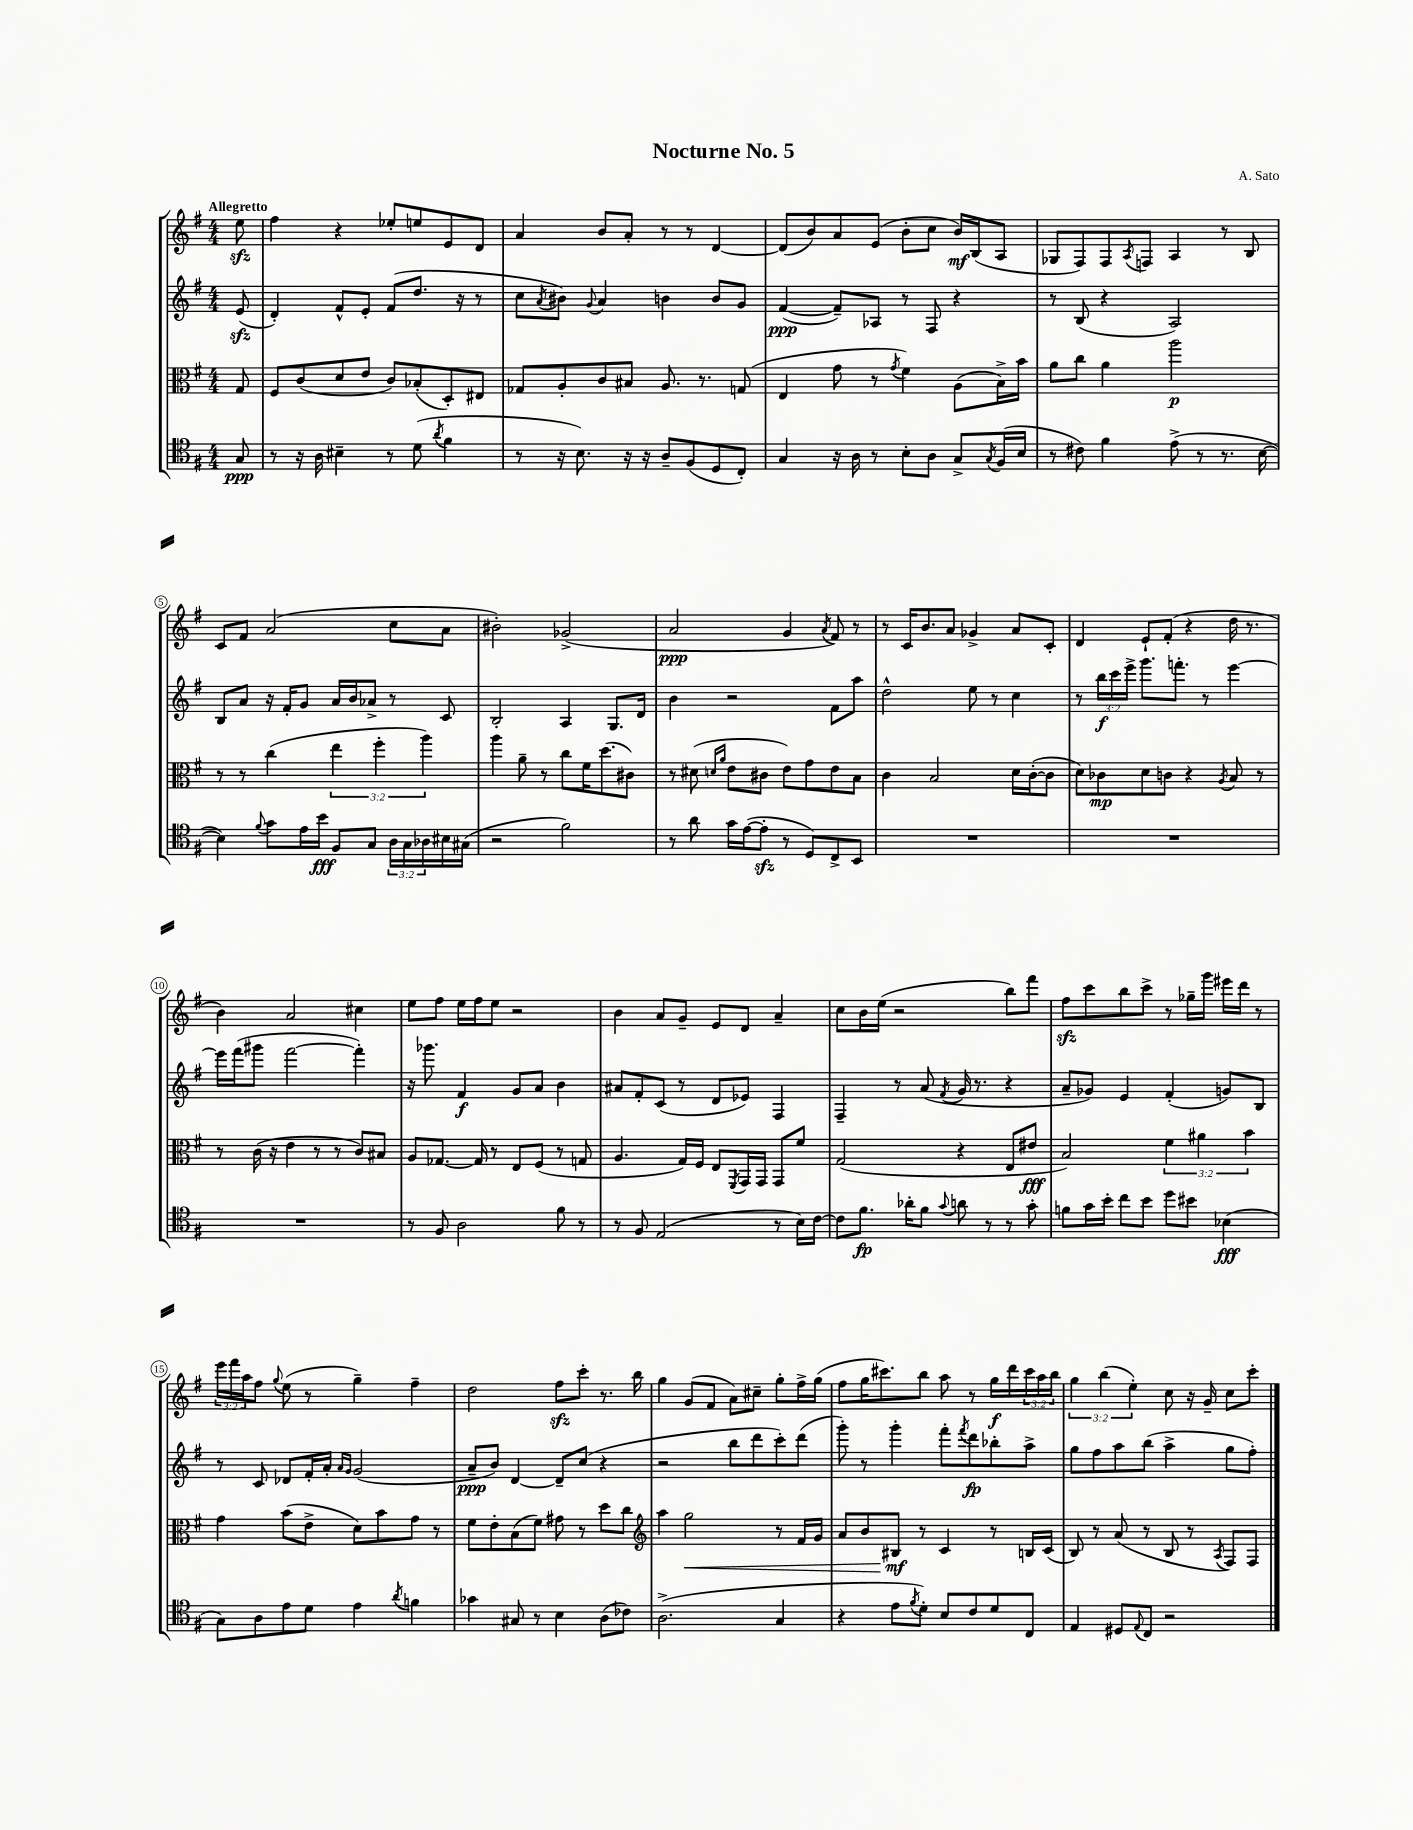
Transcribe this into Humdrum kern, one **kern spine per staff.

**kern	**kern	**kern	**kern
*staff4	*staff3	*staff2	*staff1
*clefC4	*clefC3	*clefG2	*clefG2
*k[f#]	*k[f#]	*k[f#]	*k[f#]
*M4/4	*M4/4	*M4/4	*M4/4
8G/	8G/	(8e/	8ee\
=	=	=	=
8r	8F#/L	4d'/)	4ff#\
16r	(8c/	.	.
16A\	.	.	.
4B#~\	8d/	8f#^^/L	4r
.	8e/J	8e'/J	.
8r	8c/L)	(8f#/L	8ee-'/L
(8d\	(8B-'/	8.dd/J	8ee/
8qa/	.	.	.
4f#\	8D'/)	.	8e/
.	.	16r	.
.	8E#/J	8r	8d/J
=	=	=	=
8r	8G-/L	8cc\L	4a/
.	.	8qa/	.
16r	8A'/	8b#\J)	.
8.B\)	.	.	.
.	.	8qqg/	.
.	8c/	4a/	8b/L
16r	8B#/J	.	8a'/J
16r	.	.	.
8A~/L	8.A/	4b\	8r
(8F#/	.	.	8r
.	8.r	.	.
8D/	.	8b/L	[4d/
8C'/J)	(8G/	8g/J	.
=	=	=	=
4G/	4E/	([4f#/	(8d/]L
.	.	.	8b/)
16r	8g\	8f#~/]L)	8a/
16A\	.	.	.
8r	8r	8A-/J	(8e/J
.	8qg/	.	.
8B'\L	4f#\)	8r	8b'\L
8A\J	.	8F#/	8cc\J
8G^/L	(8A\L	4r	16b/LL)
.	.	.	(16B/J
8qG/	.	.	.
(16F#/L	16B^\L)	.	8A/J
16B/JJ	16b\JJ	.	.
=	=	=	=
8r	8a\L	8r	8G-/L
8c#\)	8cc\J	(8B/	8F#/)
4f#\	4a\	4r	8F#/
.	.	.	8qA/
.	.	.	8F/J
(8e^\	2aa\	2A/)	4A/
8r	.	.	.
8.r	.	.	8r
.	.	.	8B/
[16B\	.	.	.
=	=	=	=
4B\])	8r	8B/L	8c/L
.	8r	8a/J	8f#/J
8qqf#/	.	.	.
8g\L	(4cc\	16r	(2a/
.	.	16f#'/LK	.
16e\L	.	8g/J	.
16b\JJ	.	.	.
8F#/L	6ee\	16a/LL	.
.	.	16b/J	.
8G/J	.	8a-^/J	.
.	6ff#'\	.	.
24A\LL	.	8r	8cc\L
24G\	.	.	.
24A-\	6aa\)	.	.
16B#\	.	8c/	8a\J
(16G#\JJ	.	.	.
=	=	=	=
2r	4aa\	2B'/	2b#'\)
.	8a~\	.	.
.	8r	.	.
2f#\)	8cc\L	4A/	(2g-^/
.	16f#\K	.	.
.	(8.dd\	.	.
.	.	8.G/L	.
.	8c#\J)	.	.
.	.	16d/Jk	.
=	=	=	=
8r	8r	4b\	2a/
8a\	(8d#\	.	.
.	16qqd/LL	.	.
.	16qqa/JJ	.	.
16g\LL	8e\L	2r	.
([16e\J	.	.	.
8e'\]J	8c#\J	.	.
8r	8e\L)	.	4g/
8D/L)	8g\	.	.
.	.	.	8qa/
8C^/	8e\	8f#\L	8f#/)
8BB/J	8B\J	8aa\J	8r
=	=	=	=
1r	4c\	2dd^^\	8r
.	.	.	16c/LK
.	.	.	8.b/
.	2B/	.	.
.	.	.	8a/J
.	.	8ee\	4g-^/
.	.	8r	.
.	16d\LL	4cc\	8a/L
.	([16c'\J	.	.
.	8c\]J	.	8c'/J
=	=	=	=
1r	8d\L)	8r	4d/
.	8c-\	24bb\LL	.
.	.	24ccc\	.
.	.	24eee^\JJ	.
.	8d\	8.ggg\L	8e`/L
.	8c\J	.	(8f#'/J
.	.	8.fff'\J	.
.	4r	.	4r
.	.	8r	.
.	8qA/	.	.
.	8B/	[4eee\	16dd\
.	.	.	8.r
.	8r	.	.
=	=	=	=
1r	8r	16eee\]LL	4b\)
.	.	(16fff#\J	.
.	(16c\	8ggg#\J	.
.	16r	.	.
.	4e\	[2fff#\	2a/
.	8r	.	.
.	8r	.	.
.	8c/L)	4fff#'\])	4cc#\
.	8B#/J	.	.
=	=	=	=
8r	8A/L	16r	8ee\L
.	.	8.ggg-\	.
8F#/	[8.G-/J	.	8ff#\J
2A\	.	4f#/	16ee\LL
.	16G-/]	.	16ff#\J
.	8r	.	8ee\J
.	8E/L	8g/L	2r
.	(8F#/J	8a/J	.
8f#\	8r	4b\	.
8r	8G/	.	.
=	=	=	=
8r	4.A/	8a#/L	4b\
8F#/	.	8f#'/	.
(2E/	.	(8c/J	8a/L
.	16G/LL)	8r	8g~/J
.	16F#/JJ	.	.
.	8E/L	8d/L	8e/L
.	8qFF#/	.	.
.	16GG/L	8e-/J)	8d/J
.	16GG/JJ	.	.
8r	8GG/L	4F#/	4a~/
16B\LL)	8f#/J	.	.
[16c\JJ	.	.	.
=	=	=	=
8c\]L	(2G/	4F#~/	8cc\L
8.f#\J	.	.	16b\L
.	.	.	(16ee\JJ
.	.	8r	2r
16a-'\LK	.	.	.
8f#\J	.	(8a/	.
8qqg/	.	8qf#/	.
8a\	4r	16g/	.
.	.	8.r	.
8r	.	.	.
8r	8E/L	4r	8bb\L)
8g'\	8e#/J	.	8fff#\J
=	=	=	=
8f\L	2B/)	8a~/L	8ff#\L
16g\L	.	8g-/J)	8ccc\
16b'\JJ	.	.	.
8cc\L	.	4e/	8bb\
8b\J	.	.	8ccc^\J
8dd\L	6f#\	(4f#'/	8r
8b#\J	.	.	16gg-~\LL
.	6a#\	.	.
.	.	.	16ggg\JJ
(4B-\	.	8g/L)	16eee#\LL
.	.	.	16ddd\JJ
.	6b\	.	.
.	.	8B/J	8r
=	=	=	=
8G\L)	4g\	8r	24eee\LL
.	.	.	24fff#\
.	.	.	24aa\J
8A\	.	8c/	8ff#\J
.	.	.	8qqgg/
8e\	(8b\L	8d-/L	(8ee\
8d\J	8e^\J	16f#'/L	8r
.	.	16a'/JJ	.
.	.	16qqa/LL	.
.	.	16qqg/JJ	.
4e\	8d\L)	(2g/	4gg~\)
.	8b\	.	.
8qa/	.	.	.
4f\	8g\J	.	4ff#~\
.	8r	.	.
=	=	=	=
4g-\	8f#\L	8a~/L	2dd\
.	8e'\	8b/J)	.
8G#/	(8B\	[4d/	.
8r	8f#\J)	.	.
4B\	8g#\	8d~/]L	8ff#\L
.	8r	(8cc/J	8ccc'\J
(8A\L	8dd\L	4r	8.r
8c-\J)	8cc\J	.	.
.	.	.	16bb\
=	=	=	=
*	*clefG2	*	*
(2.A^\	4aa\	2r	4gg\
.	2gg\	.	(8g/L
.	.	.	8f#/J
.	.	8bb\L	8a\L)
.	.	8ddd\	8cc#~\J
4G/	8r	8ccc'\)	8gg'\L
.	16f#/LL	(8ddd\J	16ff#^\L
.	16g/JJ	.	(16gg\JJ
=	=	=	=
4r	8a/L	8ggg'\)	8ff#\L
.	8b/	8r	16gg\K
.	.	.	8.ccc#\)
8e\L	8B#/J	4ggg'\	.
8qf#/	.	.	.
8d'\J)	8r	.	8bb\J
8B/L	4c/	8fff#'\L	8aa\
.	.	8qfff#/	.
8c/	.	8ddd\	8r
8d/	8r	8bb-'\	16gg\LL
.	.	.	16ddd\
8C/J	16B/LL	8aa^\J	24ccc#\
.	.	.	24aa\
.	(16c/JJ	.	.
.	.	.	24bb\JJ
=	=	=	=
4E/	8B/)	8gg\L	6gg\
.	8r	8ff#\	.
.	.	.	(6bb\
8D#/L	(8a/	8aa\	.
.	.	.	6ee'\)
8qqE/	.	.	.
8C/J	8r	(8bb\J	.
2r	8B/	4aa^\	8cc\
.	8r	.	16r
.	.	.	16g~/
.	8qA/	.	.
.	8F#/L)	8gg\L	8cc\L
.	8F#/J	8ff#'\J)	8ccc'\J
==	==	==	==
*-	*-	*-	*-
